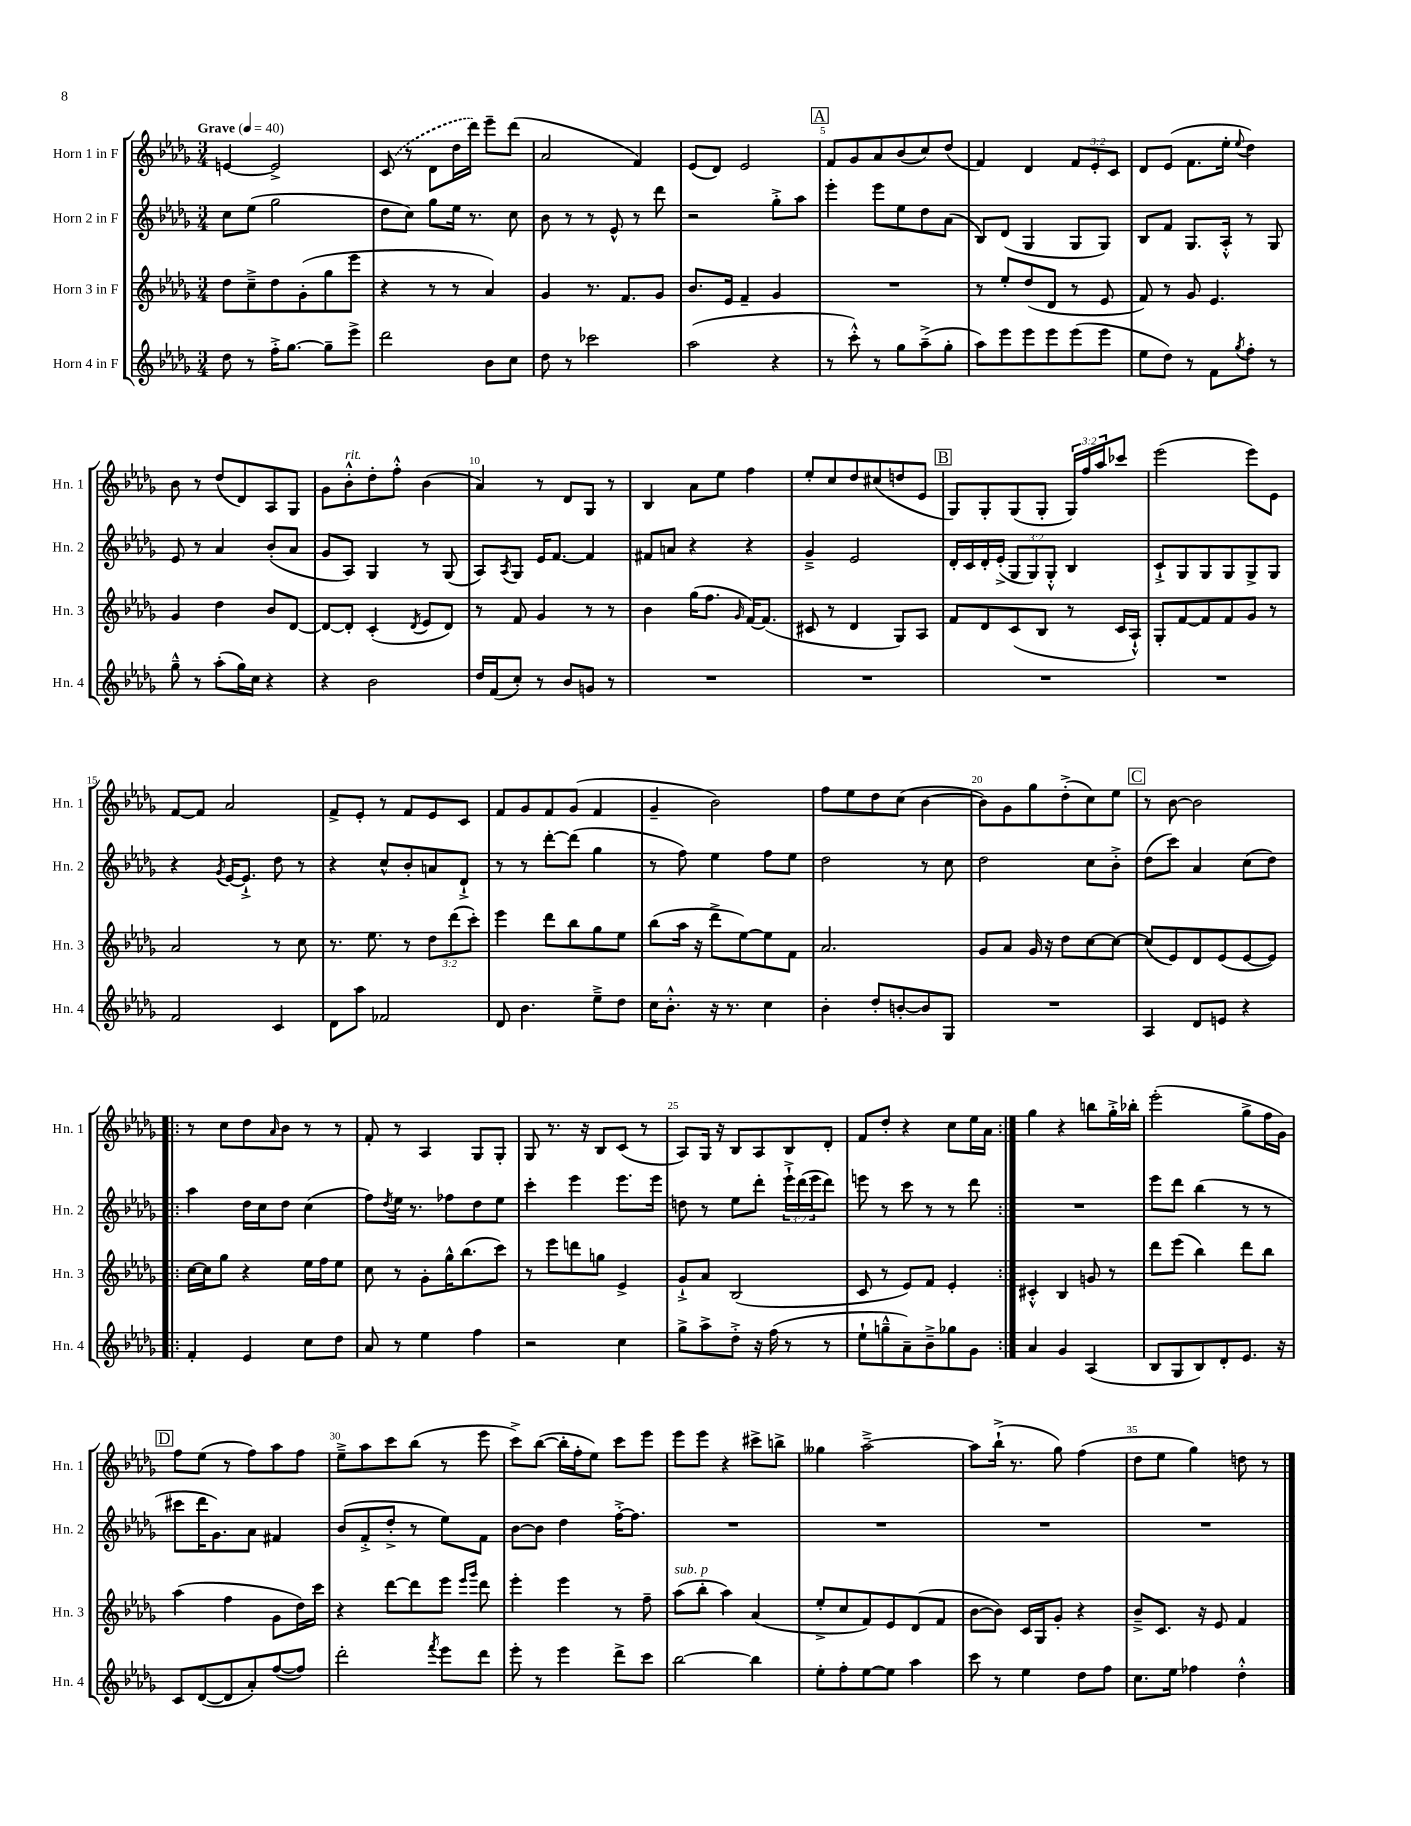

**kern	**kern	**kern	**kern
*staff4	*staff3	*staff2	*staff1
*clefG2	*clefG2	*clefG2	*clefG2
*k[b-e-a-d-g-]	*k[b-e-a-d-g-]	*k[b-e-a-d-g-]	*k[b-e-a-d-g-]
*M3/4	*M3/4	*M3/4	*M3/4
*MM40	*MM40	*MM40	*MM40
8dd-	8dd-	8cc	[4e
8r	8cc~^	(8ee-	.
16ff'^	8dd-	2gg-	2e^]
[8.gg-	.	.	.
.	(8g-'	.	.
8gg-~]	8gg-	.	.
8eee-^	8eee-	.	.
=	=	=	=
2ddd-	4r	8dd-	(8c
.	.	8cc)	8r
.	8r	8gg-	8d-
.	8r	16ee-	16dd-
.	.	8.r	16ddd-)
8b-	4a-)	.	8eee-~
8cc	.	8cc	(8ddd-
=	=	=	=
8dd-	4g-	8b-	2a-
8r	.	8r	.
2ccc-	8.r	8r	.
.	.	8e-^^	.
.	8.f	.	.
.	.	8r	4f)
.	8g-	8ddd-	.
=	=	=	=
(2aa-	8.b-	2r	(8e-
.	.	.	8d-)
.	16e-	.	.
.	4f~	.	2e-
4r	4g-	8gg-'^	.
.	.	8aa-	.
=	=	=	=
8r	2.r	4eee-'	8f
8ccc'^^)	.	.	8g-
8r	.	8eee-	8a-
8gg-	.	8ee-	(8b-
(8aa-~^	.	8dd-	8cc)
8gg-'	.	(8a-	(8dd-
=	=	=	=
8aa-)	8r	8B-)	4f)
8eee-	8ee-'	(8d-	.
8eee-	(8dd-	4G-	4d-
8eee-	8d-	.	.
(8eee-	8r	8G-	12f
.	.	.	12e-'
8eee-	8e-	8G-)	.
.	.	.	12c
=	=	=	=
8ee-	8f)	8B-	8d-
8dd-)	8r	8f	(8e-
8r	8g-	8.G-	8.f
8f	4.e-	.	.
.	.	16A-'^^	16ee-'
8qgg-	.	.	8qqee-
8ff'	.	8r	4dd-)
8r	.	8G-	.
=	=	=	=
8gg-~^^	4g-	8e-	8b-
8r	.	8r	8r
(8aa-'	4dd-	4a-	(8dd-
16gg-)	.	.	8d-)
16cc	.	.	.
4r	8b-	(8b-'	8A-
.	[8d-	8a-	8G-
=	=	=	=
4r	8d-_	8g-	8g-
.	8d-']	8A-)	8b-'^^
2b-	(4c'	4G-	8dd-'
.	.	.	8ff'^^
.	8qd-	.	.
.	8e-	8r	(4b-
.	8d-)	(8G-	.
=	=	=	=
16dd-	8r	8A-)	4a-)
(16f	.	.	.
.	.	8qA-	.
8cc')	8f	8G-	.
8r	4g-	16e-	8r
.	.	[8.f	.
8b-	.	.	8d-
8g	8r	4f]	8G-
8r	8r	.	8r
=	=	=	=
2.r	4b-	8f#	4B-
.	.	8a	.
.	(16gg-	4r	8a-
.	8.ff	.	.
.	.	.	8ee-
.	16qqg-	.	.
.	[16f)	4r	4ff
.	(8.f]	.	.
=	=	=	=
2.r	8c#	4g-~^	8ee-'
.	8r	.	8cc
.	4d-	2e-	8dd-
.	.	.	(8cc#
.	8G-)	.	8dd
.	8A-	.	8e-
=	=	=	=
2.r	8f	16d-'	8G-)
.	.	16c	.
.	8d-	16d-'	8G-'
.	.	(16e-'^	.
.	(8c	12G-	(8G-
.	.	12G-)	.
.	8B-	.	8G-'
.	.	12G-'^^	.
.	8r	4B-	24G-)
.	.	.	24ff
.	.	.	24aa-
.	16c	.	8ccc-
.	16A-`^^)	.	.
=	=	=	=
2.r	8G-'	8c`^	(2eee-
.	[8f	8G-	.
.	8f]	8G-	.
.	8f	8G-	.
.	8g-	8G-^	8eee-)
.	8r	8G-	8e-
=	=	=	=
2f	2a-	4r	[8f
.	.	.	8f]
.	.	8qg-	.
.	.	[16e-	2a-
.	.	8.e-`^]	.
4c	8r	8dd-	.
.	8cc	8r	.
=	=	=	=
8d-	8.r	4r	8f^
8aa-	.	.	8e-'
.	8.ee-	.	.
2f-	.	8cc^^	8r
.	8r	8b-'	8f
.	12dd-	8a	8e-
.	(12ddd-	.	.
.	.	8d-`^	8c
.	12ccc')	.	.
=	=	=	=
8d-	4eee-	8r	8f
4.b-	.	8r	8g-
.	8ddd-	[8ddd-'	8f
.	8bb-	(8ddd-]	(8g-
8ee-~^	8gg-	4gg-	4f
8dd-	8ee-	.	.
=	=	=	=
16cc	(8bb-	8r	4g-~
8.b-'^^	.	.	.
.	16aa-	8ff)	.
.	16r	.	.
16r	8ddd-^	4ee-	2b-)
8.r	.	.	.
.	[8ee-)	.	.
4cc	8ee-]	8ff	.
.	8f	8ee-	.
=	=	=	=
4b-'	2.a-	2dd-	8ff
.	.	.	8ee-
8dd-'	.	.	8dd-
[8b'	.	.	(8cc
8b]	.	8r	[4b-
8G-	.	8cc	.
=	=	=	=
2.r	8g-	2dd-	8b-])
.	8a-	.	8g-
.	16g-	.	8gg-
.	16r	.	.
.	8dd-	.	(8dd-'^
.	[8cc	8cc	8cc)
.	8cc_	8b-'^	8ee-
=	=	=	=
4A-	(8cc]	(8dd-	8r
.	8e-)	8ccc)	[8b-
8d-	8d-	4a-	2b-]
8e	(8e-	.	.
4r	[8e-	(8cc	.
.	8e-])	8dd-)	.
=!|:	=!|:	=!|:	=!|:
4f'	[16cc	4aa-	8r
.	16cc]	.	.
.	8gg-	.	8cc
4e-	4r	16dd-	8dd-
.	.	16cc	.
.	.	.	16qqa-
.	.	8dd-	8b-
8cc	16ee-	(4cc	8r
.	16ff	.	.
8dd-	8ee-	.	8r
=	=	=	=
8a-	8cc	8ff)	8f'
.	.	8qdd-	.
8r	8r	16ee-	8r
.	.	8.r	.
4ee-	8g-'	.	4A-
.	16gg-^^	8ff-	.
.	(8.bb-	.	.
4ff	.	8dd-	8G-
.	8ccc)	8ee-	8G-'
=	=	=	=
2r	8r	4ccc'	8G-
.	8eee-	.	8.r
.	8ddd	4eee-	.
.	.	.	16r
.	8gg	.	8B-
4cc	4e-^	8.eee-	(8c
.	.	.	8r
.	.	16eee-	.
=	=	=	=
8gg-^	8g-`^	8dd	8A-)
8aa-^	8a-	8r	16G-
.	.	.	16r
8dd-'^	(2B-	8ee-	8B-
16r	.	8ddd-'	8A-
(16ff	.	.	.
8r	.	24eee-`^	8B-
.	.	(24ddd-	.
.	.	24eee-	.
8r	.	8ddd-)	8d-'
=	=	=	=
8ee-`	8c	8eee	8f
8gg~^^	8r	8r	8dd-'
8a-~)	8e-)	8ccc	4r
8b-~^	8f	8r	.
8gg-	4e-'	8r	8cc
8g-	.	8ddd-	16ee-
.	.	.	16a-
=:|!	=:|!	=:|!	=:|!
4a-	4c#'^^	2.r	4gg-
4g-	4B-	.	4r
(4A-	8g	.	8bb
.	8r	.	16gg-'^
.	.	.	16bb-'
=	=	=	=
8B-	8ddd-	8eee-	(2eee-'
8G-	(8eee-	8ddd-	.
8B-)	4bb-)	(4bb-	.
8d-'	.	.	.
8.e-	8ddd-	8r	8gg-^
.	8bb-	8r	16ff
16r	.	.	16g-)
=	=	=	=
8c	(4aa-	8ccc#	8ff
([8d-	.	16ddd-	(8ee-
.	.	8.g-)	.
8d-]	4ff	.	8r
8a-')	.	8a-	8ff)
([8ff	8g-	4f#	8aa-
8ff])	16dd-)	.	8ff
.	16ccc	.	.
=	=	=	=
2ddd-'	4r	(8b-	8ee-~^
.	.	8f'^	8aa-
.	[8ddd-	8dd-'^	8ccc
.	8ddd-]	8r	(8bb-
8qfff	.	.	.
8eee-	8eee-	8ee-)	8r
.	16qqeee-	.	.
.	16qqggg-	.	.
8ddd-	8ddd-	8f	8eee-
=	=	=	=
8eee-'	4eee-'	[8b-	8ccc^)
8r	.	8b-]	([8bb-
4eee-	4eee-	4dd-	16bb-']
.	.	.	16ff'
.	.	.	8ee-)
8ddd-^	8r	[16ff'^	8ccc
.	.	8.ff]	.
8ccc	8ff~	.	8eee-
=	=	=	=
[2bb-	(8aa-	2.r	8eee-
.	8bb-'	.	8eee-
.	4aa-)	.	4r
4bb-]	(4a-	.	8ccc#^
.	.	.	8bb^
=	=	=	=
8ee-'	8ee-'^	2.r	4gg--
8ff'	8cc	.	.
[8ee-	8f)	.	[2aa-~^
8ee-]	8e-	.	.
4aa-	(8d-	.	.
.	8f	.	.
=	=	=	=
8ccc	[8b-	2.r	8aa-]
8r	8b-])	.	(16bb-`^
.	.	.	8.r
4ee-	16c	.	.
.	16G-	.	.
.	8g-'	.	8gg-)
8dd-	4r	.	(4ff
8ff	.	.	.
=	=	=	=
8.cc	8b-~^	2.r	8dd-
.	8.c	.	8ee-
16ee-	.	.	.
4ff-	.	.	4gg-)
.	16r	.	.
.	8e-	.	.
4dd-'^^	4f	.	8dd
.	.	.	8r
==	==	==	==
*-	*-	*-	*-
